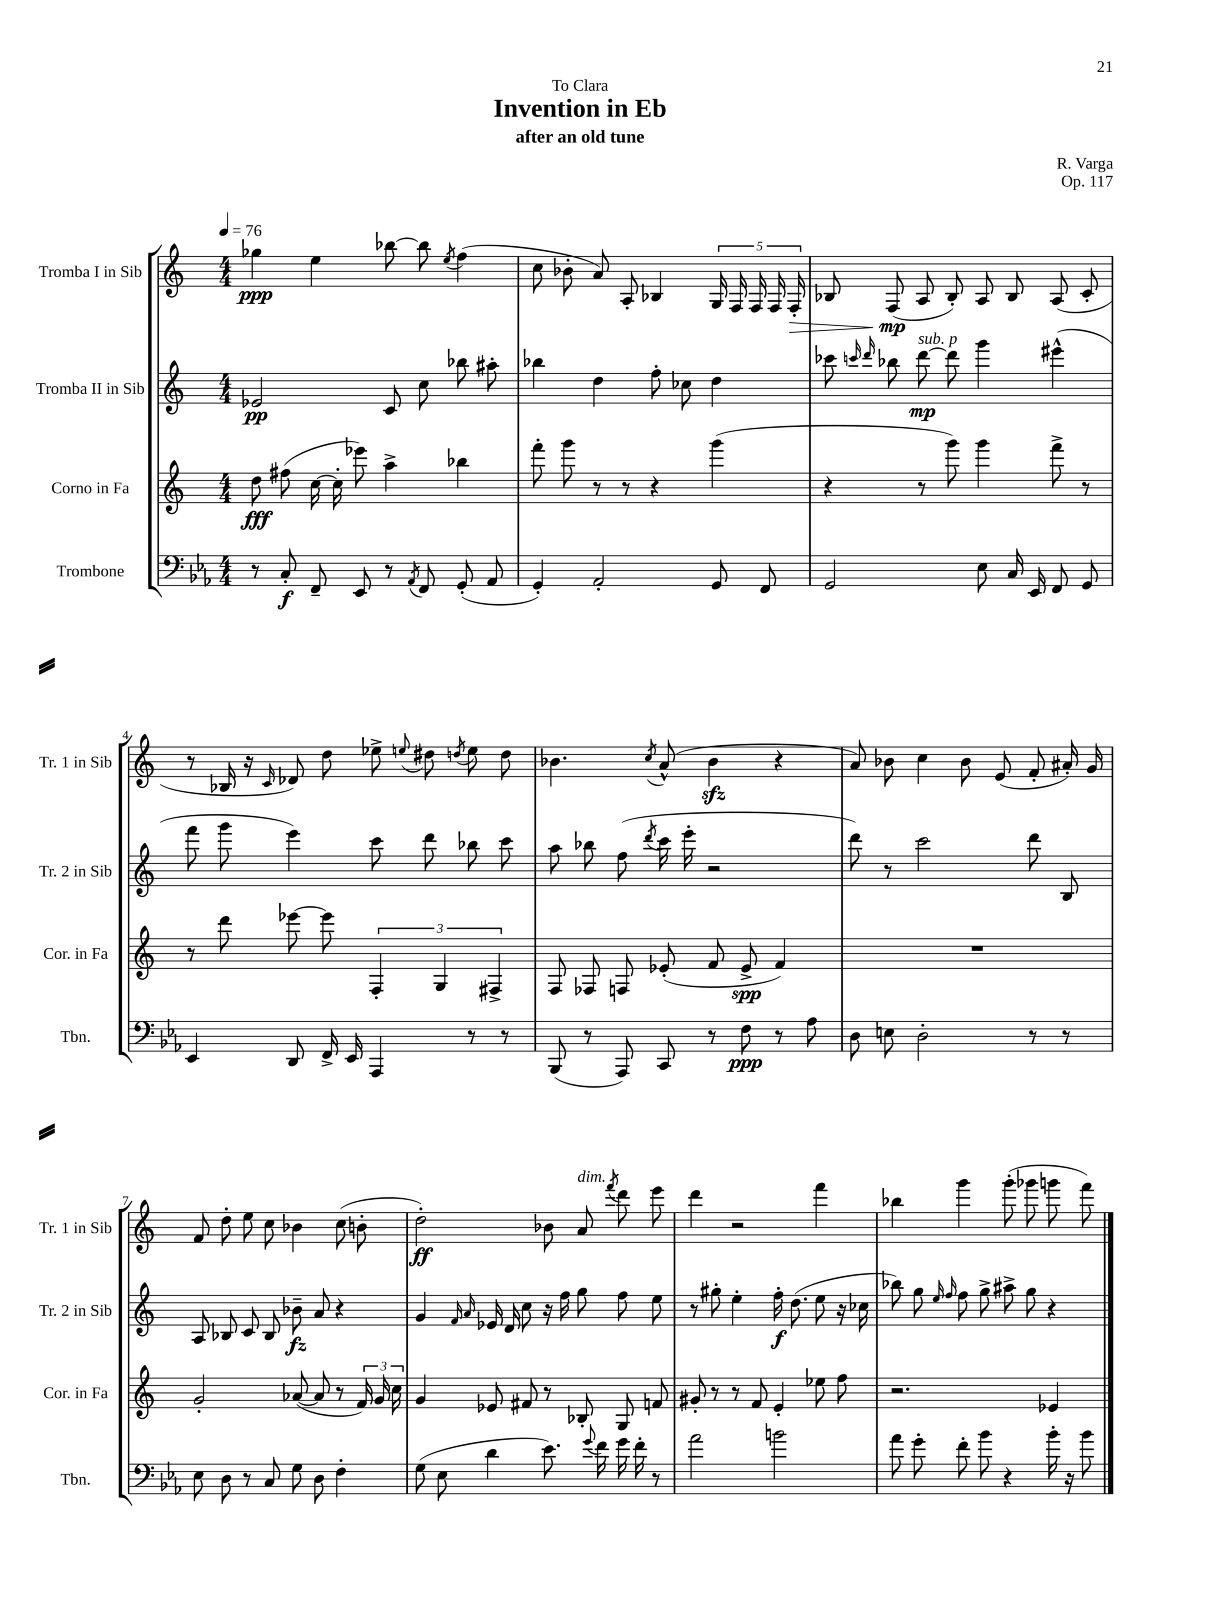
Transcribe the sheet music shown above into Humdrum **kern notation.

**kern	**dynam	**kern	**dynam	**kern	**dynam	**kern	**dynam
*part4	*part4	*part3	*part3	*part2	*part2	*part1	*part1
*staff4	*staff4	*staff3	*staff3	*staff2	*staff2	*staff1	*staff1
*I"Trombone	*	*I"Corno in Fa	*	*I"Tromba II in Sib	*	*I"Tromba I in Sib	*
*I'Tbn.	*	*I'Cor. in Fa	*	*I'Tr. 2 in Sib	*	*I'Tr. 1 in Sib	*
*clefF4	*	*clefG2	*	*clefG2	*	*clefG2	*
*k[b-e-a-]	*	*k[]	*	*k[]	*	*k[]	*
*M4/4	*	*M4/4	*	*M4/4	*	*M4/4	*
*MM76	*	*MM76	*	*MM76	*	*MM76	*
=1	=1	=1	=1	=1	=1	=1	=1
8r	.	8dd\	fff	2e-X/	pp	4gg-X\	ppp
8C'/	f	(8ff#X\	.	.	.	.	.
8FF~/	.	[16cc\	.	.	.	4ee\	.
.	.	16cc'\]	.	.	.	.	.
8EE-/	.	8eee-X\)	.	.	.	.	.
8r	.	4aa^\	.	8c/	.	[8bb-X\	.
8qAA-/	.	.	.	.	.	.	.
8FF/	.	.	.	8cc\	.	8bb-\]	.
.	.	.	.	.	.	8qee/	.
(8GG'/	.	4bb-X\	.	8bb-X\	.	(4ff\	.
8AA-/	.	.	.	8aa#X'\	.	.	.
=2	=2	=2	=2	=2	=2	=2	=2
4GG'/)	.	8fff'\	.	4bb-X\	.	8cc\	.
.	.	8ggg\	.	.	.	8b-X'\	.
2AA-'/	.	8r	.	4dd\	.	8a/)	.
.	.	8r	.	.	.	8A'/	.
.	.	4r	.	8ff'\	.	4B-X/	.
.	.	.	.	8cc-X\	.	.	.
8GG/	.	(4ggg\	.	4dd\	.	20G/	.
.	.	.	.	.	.	20F/	.
.	.	.	.	.	.	20F/	.
8FF/	.	.	.	.	.	.	.
.	.	.	.	.	.	20F/	.
!	!	!	!	!	!	!	!LO:HP:b
.	.	.	.	.	.	20F'/	>
=3	=3	=3	=3	=3	=3	=3	=3
2GG/	.	4r	.	8ccc-X\	.	8B-X/	.
.	.	.	.	16qqcccn/	.	.	.
.	.	.	.	16qqddd/	.	.	.
.	.	.	.	8bb-X\	.	(8F/	mp
!	!	!	!	!LO:TX:a:i:t=sub. p	!	!	!
.	.	8r	.	[8ddd\	mp	8A/	]
.	.	8ggg\)	.	8ddd\]	.	8B-'/)	.
8E-\	.	4ggg\	.	4ggg\	.	8A/	.
16C/	.	.	.	.	.	8B-/	.
16EE-/	.	.	.	.	.	.	.
8FF/	.	8fff^\	.	(4eee#X^^\	.	(8A/	.
8GG/	.	8r	.	.	.	8c'/	.
!!LO:LB:g=z
=4	=4	=4	=4	=4	=4	=4	=4
4EE-/	.	8r	.	8fff\	.	8r	.
.	.	8ddd\	.	8ggg\	.	16B-X/	.
.	.	.	.	.	.	16r	.
.	.	.	.	.	.	16qqc/	.
8DD/	.	[8eee-X\	.	4eee\)	.	8d-X/)	.
16FF^/	.	8eee-\]	.	.	.	8dd\	.
16EE-/	.	.	.	.	.	.	.
4AAA-/	.	6F'/	.	8ccc\	.	8ee-X^\	.
.	.	.	.	.	.	8qqeen/	.
.	.	.	.	8ddd\	.	8dd#X\	.
.	.	6G/	.	.	.	.	.
.	.	.	.	.	.	8qddn/	.
8r	.	.	.	8bb-X\	.	8ee\	.
.	.	6F#X^/	.	.	.	.	.
8r	.	.	.	8ccc\	.	8dd\	.
=5	=5	=5	=5	=5	=5	=5	=5
(8BBB-/	.	8F/	.	8aa\	.	4.b-X\	.
8r	.	8F-X/	.	8bb-X\	.	.	.
8AAA-/)	.	8Fn/	.	(8ff\	.	.	.
.	.	.	.	8qddd/	.	8qcc/	.
8CC/	.	(8e-X'/	.	16ccc\	.	(8a^^/	.
.	.	.	.	16eee'\	.	.	.
8r	.	8f/	.	2r	.	4b-zz\	.
8F\	ppp	8e-^/	spp	.	.	.	.
8r	.	4f/)	.	.	.	4r	.
8A-\	.	.	.	.	.	.	.
=6	=6	=6	=6	=6	=6	=6	=6
8D\	.	1r	.	8ddd\)	.	8a/)	.
8En\	.	.	.	8r	.	8b-X\	.
2D'\	.	.	.	2ccc\	.	4cc\	.
.	.	.	.	.	.	8b-\	.
.	.	.	.	.	.	(8e/	.
8r	.	.	.	8ddd\	.	8f'/	.
8r	.	.	.	8B/	.	16a#X'/)	.
.	.	.	.	.	.	16g/	.
!!LO:LB:g=z
=7	=7	=7	=7	=7	=7	=7	=7
8E-\	.	2g'/	.	8A/	.	8f/	.
8D\	.	.	.	8B-X/	.	8dd'\	.
8r	.	.	.	8c/	.	8ee\	.
8C/	.	.	.	8B-/	.	8cc\	.
8G\	.	([8a-X/	.	8b-X~\	fz	4b-X\	.
8D\	.	8a-/]	.	8a/	.	.	.
4F'\	.	8r	.	4r	.	(8cc\	.
.	.	24f/)	.	.	.	8bn'\	.
.	.	24g/	.	.	.	.	.
.	.	24cc\	.	.	.	.	.
=8	=8	=8	=8	=8	=8	=8	=8
(8G\	.	4g/	.	4g/	.	2dd'\)	ff
8E-\	.	.	.	.	.	.	.
.	.	.	.	16qqf/	.	.	.
.	.	.	.	16qqa/	.	.	.
4d\	.	8e-X/	.	16e-X/	.	.	.
.	.	.	.	16d/	.	.	.
.	.	8f#X/	.	8cc\	.	.	.
8.e-\)	.	8r	.	16r	.	8b-X\	.
.	.	.	.	16ff\	.	.	.
!	!	!	!	!	!	!LO:TX:a:i:t=dim.	!
.	.	8B-X'/	.	8gg\	.	8a/	.
8qqg/	.	.	.	.	.	.	.
16f\	.	.	.	.	.	.	.
.	.	.	.	.	.	8qfff/	.
16g\	.	8G/	.	8ff\	.	8ddd\	.
16f'\	.	.	.	.	.	.	.
8r	.	8fn/	.	8ee\	.	8eee\	.
=9	=9	=9	=9	=9	=9	=9	=9
2a-\	.	8g#X'/	.	8r	.	4ddd\	.
.	.	8r	.	8gg#X'\	.	.	.
.	.	8r	.	4ee'\	.	2r	.
.	.	8f/	.	.	.	.	.
2bn\	.	4e'/	.	16ff'\	f	.	.
.	.	.	.	(8.dd\	.	.	.
.	.	8ee-X\	.	8ee\	.	4fff\	.
.	.	8ff\	.	16r	.	.	.
.	.	.	.	16cc-X\	.	.	.
=10	=10	=10	=10	=10	=10	=10	=10
8a-\	.	2.r	.	8bb-X\)	.	4bb-X\	.
8g'\	.	.	.	8gg\	.	.	.
.	.	.	.	16qqee/	.	.	.
.	.	.	.	16qqff/	.	.	.
8f'\	.	.	.	8ff\	.	4ggg\	.
8b-\	.	.	.	8gg^\	.	.	.
4r	.	.	.	8aa#X^\	.	(8ggg'\	.
.	.	.	.	8gg\	.	8ggg-X\	.
16b-'\	.	4e-X/	.	4r	.	8gggn\	.
16r	.	.	.	.	.	.	.
8b-\	.	.	.	.	.	8fff\)	.
==	==	==	==	==	==	==	==
*-	*-	*-	*-	*-	*-	*-	*-
